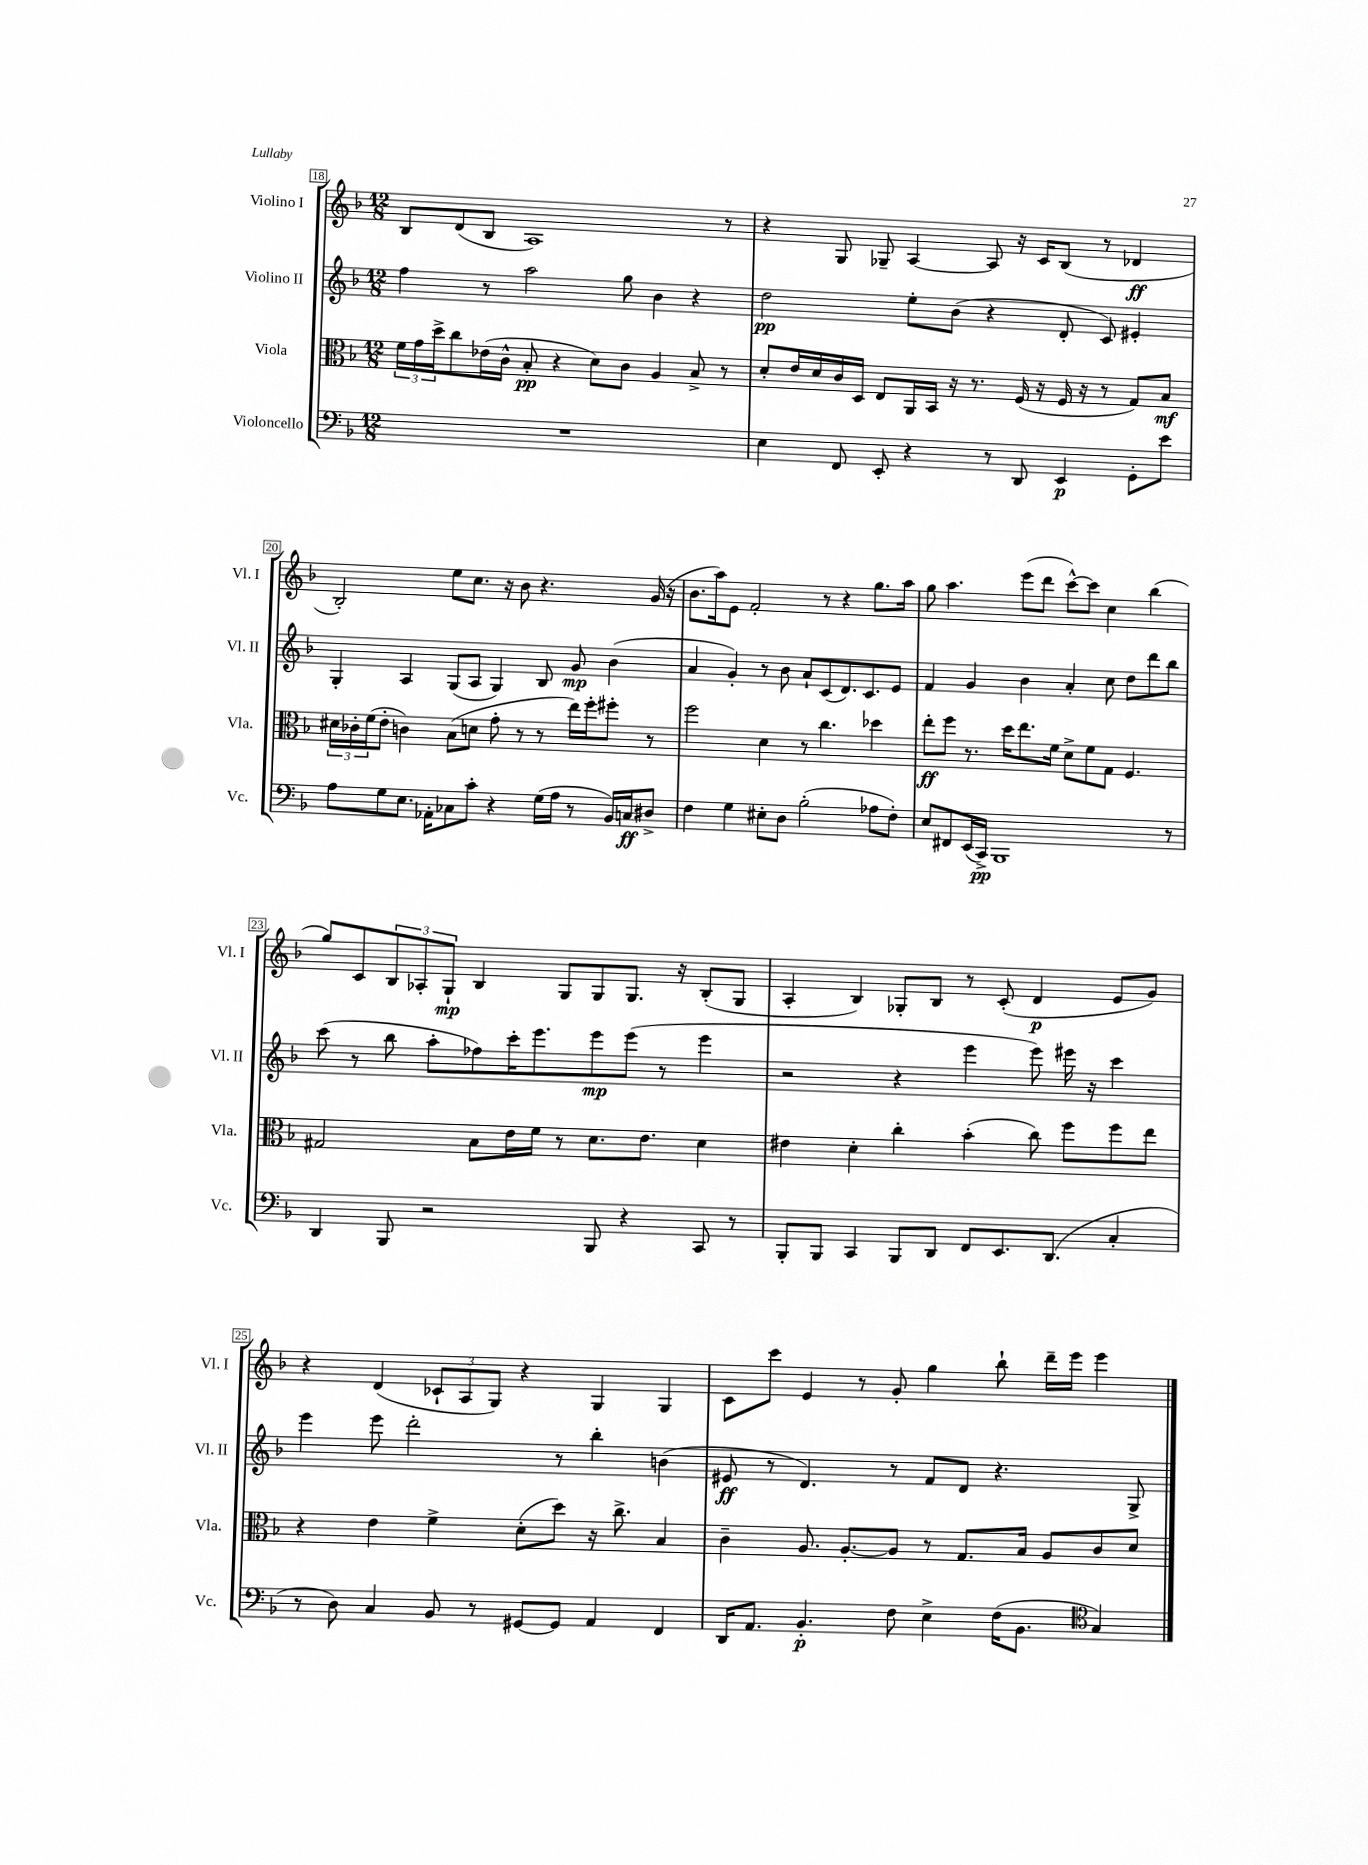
<<
\new StaffGroup <<
\new Staff = "s0" \with { instrumentName = "Violino I" shortInstrumentName = "Vl. I" } {
    \clef treble \key f \major \numericTimeSignature \time 12/8
    bes8 d'8( bes8 a1) r8 |
    r4 g8 ges8-- a4~ a8 r16 c'16 bes8( r8 des'4\ff |
    bes2-.) e''8 c''8. r16 bes'8 r4. g'16( r16 |
    bes'8. a''16) e'8 f'2-. r8 r4 g''8. a''16 |
    g''8 a''4. e'''8( d'''8 c'''8~-^) c'''8 c''4 bes''4( |
    g''8) c'8 \tuplet 3/2 { bes8 aes8-. g8-!\mp } bes4 g8 g8 g8. r16 bes8-.( g8 |
    a4-. bes4) ges8-. bes8 r8 c'8-.( d'4\p e'8 g'8) |
    r4 d'4( \tuplet 3/2 { ces'8-! a8 g8) } r4 g4 g4 |
    c'8 c'''8 e'4 r8 g'8-. g''4 bes''8-! d'''16-- e'''16 e'''4 \bar "|." |
}
\new Staff = "s1" \with { instrumentName = "Violino II" shortInstrumentName = "Vl. II" } {
    \clef treble \key f \major \numericTimeSignature \time 12/8
    f''4 r8 a''2 g''8 bes'4 r4 |
    d''2\pp e''8-. bes'8( r4 d'8-. c'8) eis'4-. |
    g4-. a4 g8( a8 g4) bes8 g'8\mp bes'4( |
    a'4 g'4-.) r8 bes'8 a'8-! c'8( d'8.) c'8. e'8 |
    f'4 g'4 bes'4 a'4-. c''8 d''8 d'''8 bes''8 |
    c'''8( r8 bes''8 a''8-. fes''8) c'''16-. e'''8. e'''8\mp e'''8( r8 e'''4 |
    r2 r4 e'''4 e'''8) eis'''16 r16 c'''4 |
    e'''4 e'''8 d'''2-. r8 bes''4-. b'4( |
    eis'8\ff r8 d'4.) r8 f'8 d'8 r4. g8-> \bar "|." |
}
\new Staff = "s2" \with { instrumentName = "Viola" shortInstrumentName = "Vla." } {
    \clef alto \key f \major \numericTimeSignature \time 12/8
    \tuplet 3/2 { f'16 g'16 d''16-> } c''8 ees'16( c'16-^ bes8-.\pp r4 d'8) c'8 a4 bes8-> r8 |
    d'8-. e'16 d'16 c'16 d16 e8 a,16 bes,16 r16 r8. f16( r16 f16 r16 r8 g8) bes8\mf |
    \tuplet 3/2 { dis'16 ces'16-. f'16( } e'8-. c'4) bes8( d'8 g'8-. r8 r8 e''16) f''16-. fis''8-. r8 |
    f''2 d'4 r8 c''4. des''4 |
    e''8-.\ff f''8 r8. d''16 e''8. f'16 d'8-> f'8 g8 f4. |
    gis2 bes8 e'16 f'16 r8 d'8. e'8. d'4 |
    eis'4 d'4-. c''4-. bes'4-.( c''8) f''8 f''8 e''8 |
    r4 e'4 f'4-> d'8-.( d''8) r16 c''8.-> bes4 |
    c'4-- a8. a8.~-. a8 r8 g8. bes16 a8 c'8 d'8 \bar "|." |
}
\new Staff = "s3" \with { instrumentName = "Violoncello" shortInstrumentName = "Vc." } {
    \clef bass \key f \major \numericTimeSignature \time 12/8
    R1. |
    e4 f,8 e,8-. r4 r8 d,8 e,4\p g,8-. e'8 |
    a8 g8 e8. aes,16-. ces8 c'8-. r4 g16( a16 r8 bes,16) c16\ff dis8-> |
    f4 g4 eis8-. d8 bes2-.( aes8 f8-.) |
    e8 fis,8 e,16( c,16->\pp) bes,,1 r8 |
    d,4 bes,,8 r2 bes,,8 r4 c,8 r8 |
    bes,,8-. bes,,8 c,4 bes,,8 d,8 f,8 e,8. d,8.( c4-. |
    r8 d8) c4 bes,8 r8 gis,8~ gis,8 a,4 f,4 |
    d,16 a,8. bes,4.-.\p f8 e4-> f16( bes,8. \clef tenor g4) \bar "|." |
}
>>
>>
\layout { \context { \Score currentBarNumber = #18 \override BarNumber.stencil = #(make-stencil-boxer 0.1 0.3 ly:text-interface::print) } }
